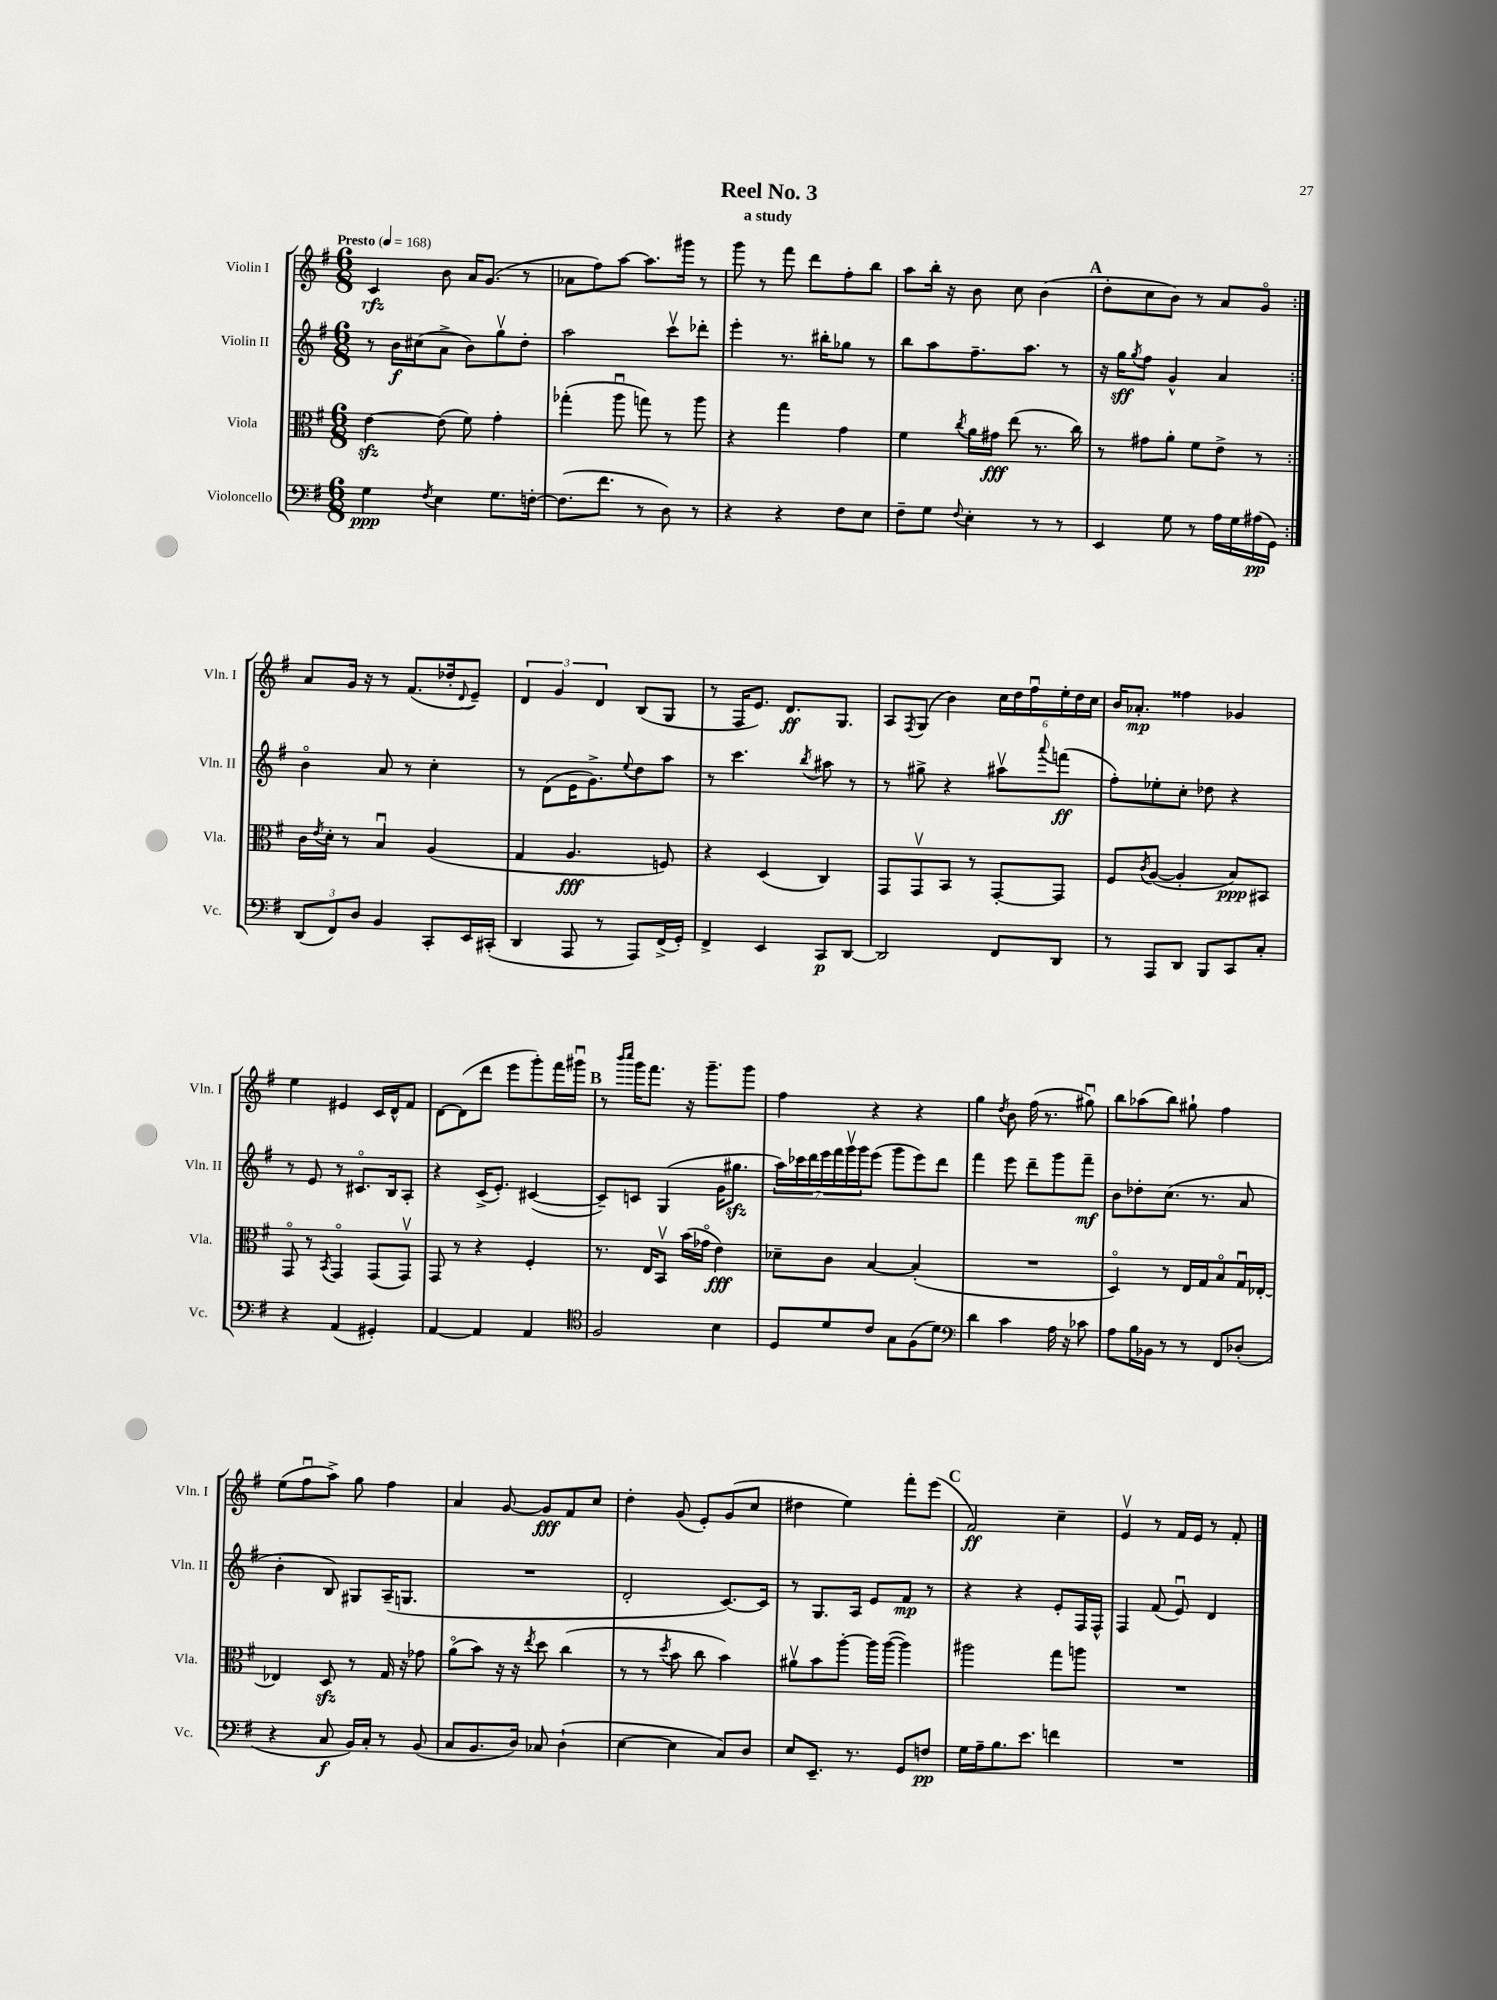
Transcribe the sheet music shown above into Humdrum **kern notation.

**kern	**kern	**kern	**kern
*staff4	*staff3	*staff2	*staff1
*clefF4	*clefC3	*clefG2	*clefG2
*k[f#]	*k[f#]	*k[f#]	*k[f#]
*M6/8	*M6/8	*M6/8	*M6/8
*MM168	*MM168	*MM168	*MM168
4G	[4e	8r	4c
.	.	16b	.
.	.	(16cc#	.
8qF#	.	.	.
4E	(8e]	8a^	8b
.	8f#)	8b)	16a
.	.	.	(8.g
8.G	4g'	8ggv	.
.	.	8dd'	8r
[16F'	.	.	.
=	=	=	=
(8.F]	(4gg-'	2aa	8a-
.	.	.	8ff#)
8.f#	.	.	.
.	8aau	.	[8aa
8r	8gg)	.	8.aa]
8D)	8r	8cccv	.
.	.	.	16ggg#
8r	8aa	8ddd-'	8r
=	=	=	=
4r	4r	4eee'	8ggg
.	.	.	8r
4r	4gg	8.r	8fff#
.	.	.	8ddd
.	.	16bb#'	.
8F#	4g	8gg-	8ff#'
8E	.	8r	8bb
=	=	=	=
8F#~	4f#	8bb	8aa
8G	.	8aa	16bb'
.	.	.	16r
8qqF#	8qcc	.	.
4E'	16a	8.ff#~	8b
.	16g#	.	.
.	(8ee	.	8cc
.	.	8.aa	.
8r	8.r	.	(4b
8r	.	8r	.
.	16cc)	.	.
=	=	=	=
4EE	8r	16r	8dd'
.	.	16gg	.
.	.	8qgg	.
.	8g#	8ff#	8cc
8G	8a'	4g^^	8b)
8r	8f#	.	8r
16A	8e^	4a	8a
16G	.	.	.
(16A#	8r	.	8go
16GG)	.	.	.
=:|!	=:|!	=:|!	=:|!
(12DD	16c	4bo	8a
.	8qe	.	.
.	16d'	.	.
12FF#)	.	.	.
.	8r	.	16g
12D	.	.	.
.	.	.	16r
4BB	4Bu	8a	8r
.	.	8r	(8.f#
8CC'	(4A	4cc'	.
.	.	.	16dd-'
.	.	.	8qqd
16EE	.	.	8e~)
(16CC#'	.	.	.
=	=	=	=
4DD	4G	8r	6d
.	.	(8d	.
.	.	.	6g
8AAA	4.A	16e	.
.	.	8.g^)	.
.	.	.	6d
8r	.	.	.
.	.	8qqee	.
8AAA)	.	8dd	(8B
(16FF#^	8F)	8aa	8G
16GG')	.	.	.
=	=	=	=
4FF#^	4r	8r	8r
.	.	4.ccc	16F#
.	.	.	8.e)
4EE	(4D	.	.
.	.	.	8.d
.	.	8qbb	.
8CC	4C)	8aa#	.
.	.	.	8.G
[8DD	.	8r	.
=	=	=	=
2DD]	8GG	8r	8A
.	.	.	8qF#
.	8GGv	8gg#^	(8G
.	8BB	4r	4b)
.	8r	.	.
8FF#	[8GG'	8aa#v	24cc
.	.	.	24dd
.	.	.	24ff#u
.	.	8qqaaa	.
8DD	8GG]	(8fff	24ee'
.	.	.	24dd
.	.	.	24cc
=	=	=	=
8r	8F#	8ff#')	16b
.	.	.	8.a-'
.	8qc	.	.
8AAA	([8A	8ee-'	.
8DD	4A']	8cc'	4ff##
8BBB	.	8dd-	.
8CC	8B)	4r	4g-
8C'	8BB#	.	.
=	=	=	=
4r	8GGo	8r	4ee
.	8r	8e	.
.	8qBB	.	.
(4AA	4GGo	8r	4e#
.	.	8.c#o	.
4GG#')	(8GG	.	16c
.	.	16B	16d^^
.	8GGv)	8A'	8f#
=	=	=	=
[4AA	8GG	4r	[8d
.	8r	.	(8d]
4AA]	4r	(16c^	8ddd
.	.	8.e')	.
.	.	.	8eee
4AA	4F#'	([4c#	8ggg')
.	.	.	16fff#
.	.	.	16ggg#u
=	=	=	=
*clefC4	*	*	*
2F#	8.r	8c#~])	8r
.	.	.	16qqbbb
.	.	.	16qqcccc
.	.	8c	16ggg
.	16E	.	8.fff#
.	8BBv	(4G	.
.	(16b	.	16r
.	16g-o	.	8.ggg~
4B	4e)	16g	.
.	.	8.gg#	.
.	.	.	8ggg
=	=	=	=
8D	8d-~	28aa)	4ff#
.	.	28ccc-	.
.	.	28ddd	.
.	.	28eee	.
8d	8c	.	.
.	.	28fff#	.
.	.	28gggv	.
.	.	28ggg	.
8c	[4B	(8eee	4r
8G	.	8ggg	.
(8F#	(4B']	8eee)	4r
8d)	.	8ddd	.
=	=	=	=
*clefF4	*	*	*
4d	2.r	4fff#	4gg
.	.	.	8qdd
4c	.	8eee	8b
.	.	8ddd~	(16ff#
.	.	.	8.r
16A	.	8ggg	.
16r	.	.	.
8c-	.	8fff#~	8gg#u)
=	=	=	=
8A	4Do)	8b	8bb
16B	.	8dd-'	(8aa-
16BB-	.	.	.
8r	8r	(8.cc	8bb)
8r	16E	.	8gg#`
.	16G	8.r	.
8FF#	8Bo	.	4ff#
(8D-'	16Gu	8a	.
.	[16E-'	.	.
=	=	=	=
4r	4E-]	4b'	(8ee
.	.	.	8ff#u
8C	8D	8B)	8aa^)
16BB)	8r	8G#	8gg
16C'	.	.	.
8r	16G	(16A~	4ff#
.	16r	8.G	.
(8BB	8g-	.	.
=	=	=	=
8C	(8ao	2.r	4a
8.BB	8b)	.	.
.	16r	.	[8g
16D)	16r	.	.
.	8qee	.	.
8C-	8dd	.	8g]
(4D`	(4cc	.	8f#
.	.	.	8cc
=	=	=	=
[4E	8r	2d'	4dd'
.	8r	.	.
.	8qdd	.	.
4E]	8b	.	(8g
.	8cc	.	8e')
8C)	4b)	[8.c)	(8g
8D	.	.	8cc
.	.	16c]	.
=	=	=	=
8E	8a#v	8r	4dd#
8.EE~	8b	8.G	.
.	[8aa'	.	4ee)
8.r	.	16A	.
.	16aa]	8e	.
.	([16aa	.	.
8GG	4aa])	8f#	8fff#'
8F	.	8r	(8eee
=	=	=	=
16G	2aa#	4r	2f#)
16A~	.	.	.
8.B	.	.	.
.	.	4r	.
8.e	.	.	.
4f	8gg	8e'	4cc~
.	8aa	16F#	.
.	.	16F#^^	.
=	=	=	=
2.r	2.r	4F#	4ev
.	.	(8f#	8r
.	.	8eu)	16f#
.	.	.	16e
.	.	4d	8r
.	.	.	8f#'
==	==	==	==
*-	*-	*-	*-
